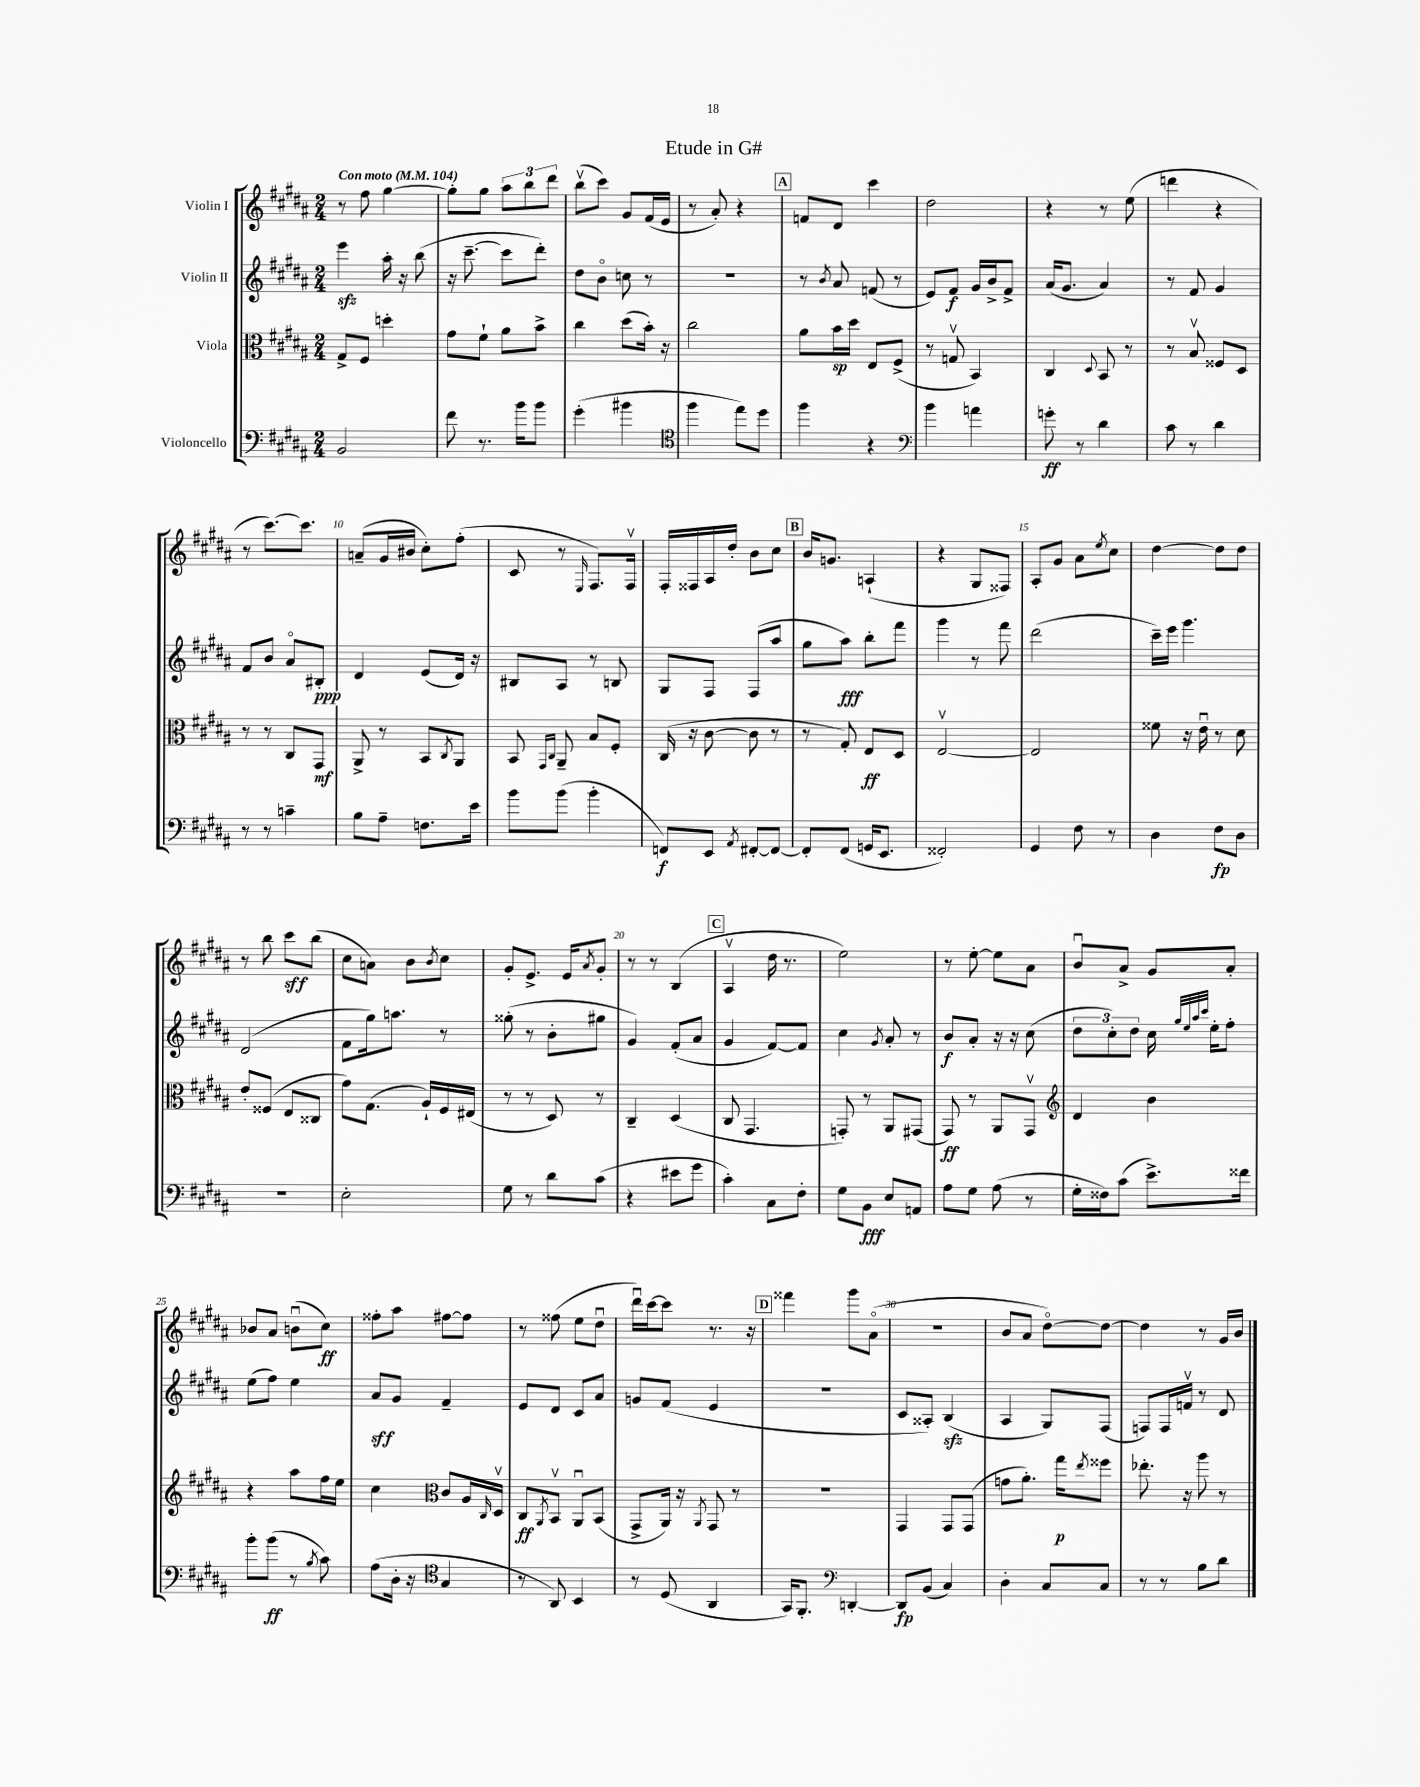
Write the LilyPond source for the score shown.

\header { title = "Etude in G#" }
<<
\new StaffGroup <<
\new Staff = "s0" \with { instrumentName = "Violin I" } {
    \clef treble \key b \major \numericTimeSignature \time 2/4 \tempo "Con moto" 4 = 104
    r8 fis''8 gis''4~ |
    gis''8-. gis''8 \tuplet 3/2 { ais''8 b''8 dis'''8 } |
    b''8\upbow( cis'''8) gis'8 fis'16( e'16 |
    r8 ais'8-.) r4 |
    \mark \markup { \box "A" } f'8 dis'8 cis'''4 |
    dis''2 |
    r4 r8 e''8( |
    d'''4 r4 |
    r8 cis'''8.~) cis'''8. |
    a'8--( gis'16 bis'16 cis''8-.) fis''8-.( |
    cis'8 r8 \grace { e16 } fis8.) fis16\upbow |
    fis16-. fisis16 ais16 dis''16-. b'8 cis''8 |
    \mark \markup { \box "B" } b'16 g'8. a4-!( |
    r4 gis8 fisis8) |
    ais8-. gis'8 ais'8 \acciaccatura { e''8 } cis''8 |
    dis''4~ dis''8 dis''8 |
    r8 b''8 cis'''8\sff b''8( |
    cis''8 a'8) b'8 \acciaccatura { b'8 } cis''8 |
    gis'8-. e'8.-> e'16 \acciaccatura { ais'8 } gis'8-. |
    r8 r8 b4( |
    \mark \markup { \box "C" } ais4\upbow dis''16 r8. |
    e''2) |
    r8 e''8~-. e''8 ais'8 |
    b'8\downbow ais'8-> gis'8 ais'8-. |
    bes'8 ais'8 b'8\downbow( cis''8\ff) |
    fisis''8-. ais''8 fis''8~ fis''8 |
    r8 fisis''8( e''8 dis''8\downbow |
    dis'''16\downbow) cis'''16~ cis'''8 r8. r16 |
    \mark \markup { \box "D" } fisis'''4 gis'''8 ais'8\flageolet( |
    r2 |
    b'8 ais'8 dis''8~\flageolet) dis''8~ |
    dis''4 r8 gis'16 b'16 \bar "|." |
}
\new Staff = "s1" \with { instrumentName = "Violin II" } {
    \clef treble \key b \major \numericTimeSignature \time 2/4
    e'''4\sfz ais''16-. r16 b''8( |
    r16 cis'''8.~-- cis'''8 dis'''8-.) |
    dis''8 b'8\flageolet c''8 r8 |
    R2 |
    \mark \markup { \box "A" } r8 \acciaccatura { b'8 } ais'8 f'8( r8 |
    e'8) fis'8\f gis'16 b'16-> fis'8-> |
    ais'16( gis'8. ais'4) |
    r8 fis'8 gis'4 |
    fis'8 b'8 ais'8\flageolet bis8-.\ppp |
    dis'4 e'8( dis'16) r16 |
    bis8 ais8 r8 b8 |
    gis8 fis8 fis8( ais''8 |
    \mark \markup { \box "B" } gis''8 ais''8\fff) b''8-. fis'''8 |
    gis'''4 r8 fis'''8 |
    dis'''2( |
    cis'''16--) e'''16 gis'''4. |
    dis'2( |
    fis'8 gis''16) a''8. r8 |
    gisis''8-.( r8 b'8-. gis''8 |
    gis'4) fis'8-.( ais'8 |
    \mark \markup { \box "C" } gis'4 fis'8~) fis'8 |
    cis''4 \acciaccatura { gis'8 } ais'8-. r8 |
    b'8\f ais'8-. r16 r16 cis''8( |
    \tuplet 3/2 { dis''8 cis''8-.) dis''8 } cis''16 \grace { gis''32 e''32 ais''32 cis'''32 } e''16-. fis''8-. |
    e''8( fis''8) e''4 |
    ais'8\sff gis'8 fis'4-- |
    e'8 dis'8 cis'8 ais'8 |
    g'8 fis'8( e'4 |
    \mark \markup { \box "D" } r2 |
    cis'8 aisis8-.) b4\sfz( |
    ais4 gis8) fis8( |
    f8) f16 f'16\upbow r8 dis'8 \bar "|." |
}
\new Staff = "s2" \with { instrumentName = "Viola" } {
    \clef alto \key b \major \numericTimeSignature \time 2/4
    gis8-> fis8 d''4-. |
    gis'8 fis'8-! ais'8 b'8-> |
    cis''4 dis''8( b'16-.) r16 |
    cis''2 |
    \mark \markup { \box "A" } ais'8 b'16\sp dis''16 e8 fis8->( |
    r8 g8\upbow b,4) |
    cis4 \appoggiatura { dis8 } b,8 r8 |
    r8 b8\upbow fisis8 dis8 |
    r8 r8 cis8 gis,8\mf |
    ais,8-> r8 b,8 \acciaccatura { cis8 } ais,8 |
    b,8 \grace { gis,16 cis16 } ais,8-- b8 fis8-. |
    cis16( r16 cis'8~ cis'8 r8 |
    \mark \markup { \box "B" } r8 gis8-.) e8\ff dis8 |
    e2~\upbow |
    e2 |
    fisis'8 r16 e'16\downbow r8 dis'8 |
    e'8-. fisis8( e8 cisis8 |
    gis'8) gis8.( ais16-!) fis16 eis16( |
    r8 r8 dis8) r8 |
    cis4-- dis4( |
    \mark \markup { \box "C" } cis8 gis,4. |
    g,8-.) r8 ais,8 gis,8( |
    gis,8\ff) r8 ais,8 gis,8\upbow |
    \clef treble dis'4 b'4 |
    r4 ais''8 fis''16 e''16 |
    cis''4 \clef alto cis'8 ais16 \grace { cis16 } dis16\upbow |
    cis8\ff \acciaccatura { ais,8 } b,8\upbow ais,8\downbow b,8( |
    gis,8-> ais,16) r16 \acciaccatura { ais,8 } gis,8 r8 |
    \mark \markup { \box "D" } R2 |
    gis,4 gis,8 gis,8( |
    g'8 ais'8.-.) gis''16\p \acciaccatura { e''8 } fisis''8 |
    ees''8.-. r16 ais''8 r8 \bar "|." |
}
\new Staff = "s3" \with { instrumentName = "Violoncello" } {
    \clef bass \key b \major \numericTimeSignature \time 2/4
    b,2 |
    fis'8 r8. b'16 b'8 |
    gis'4-.( bis'4 |
    \clef tenor fis''4 e''8) dis''8 |
    \mark \markup { \box "A" } fis''4 r4 |
    \clef bass b'4 a'4 |
    g'8-.\ff r8 dis'4 |
    cis'8 r8 dis'4 |
    r8 r8 c'4-- |
    b8 ais8-- f8. e'16 |
    b'8 b'8( b'4-. |
    f,8\f) e,8 \acciaccatura { ais,8 } fis,8~-. fis,8~ |
    \mark \markup { \box "B" } fis,8-. fis,8( g,16 e,8. |
    fisis,2-.) |
    gis,4 fis8 r8 |
    dis4 fis8\fp dis8 |
    R2 |
    e2-. |
    gis8 r8 dis'8 cis'8( |
    r4 eis'8 gis'8 |
    \mark \markup { \box "C" } cis'4-.) cis8 fis8-. |
    gis8 b,8\fff e8 a,8 |
    ais8 gis8 ais8( r8 |
    gis16-. fisis16) cis'8( e'8.->) fisis'16 |
    b'8-. b'8\ff( r8 \acciaccatura { b8 } cis'8) |
    ais8( dis16-. r16 \clef tenor gis4 |
    r8 ais,8) b,4 |
    r8 dis8( ais,4 |
    \mark \markup { \box "D" } gis,16) fis,8.-. \clef bass d,4~-. |
    d,8\fp b,8( cis4) |
    dis4-. cis8 cis8 |
    r8 r8 b8 dis'8 \bar "|." |
}
>>
>>
\layout { \context { \Score \override BarNumber.break-visibility = ##(#f #t #t) barNumberVisibility = #(every-nth-bar-number-visible 5) } }
